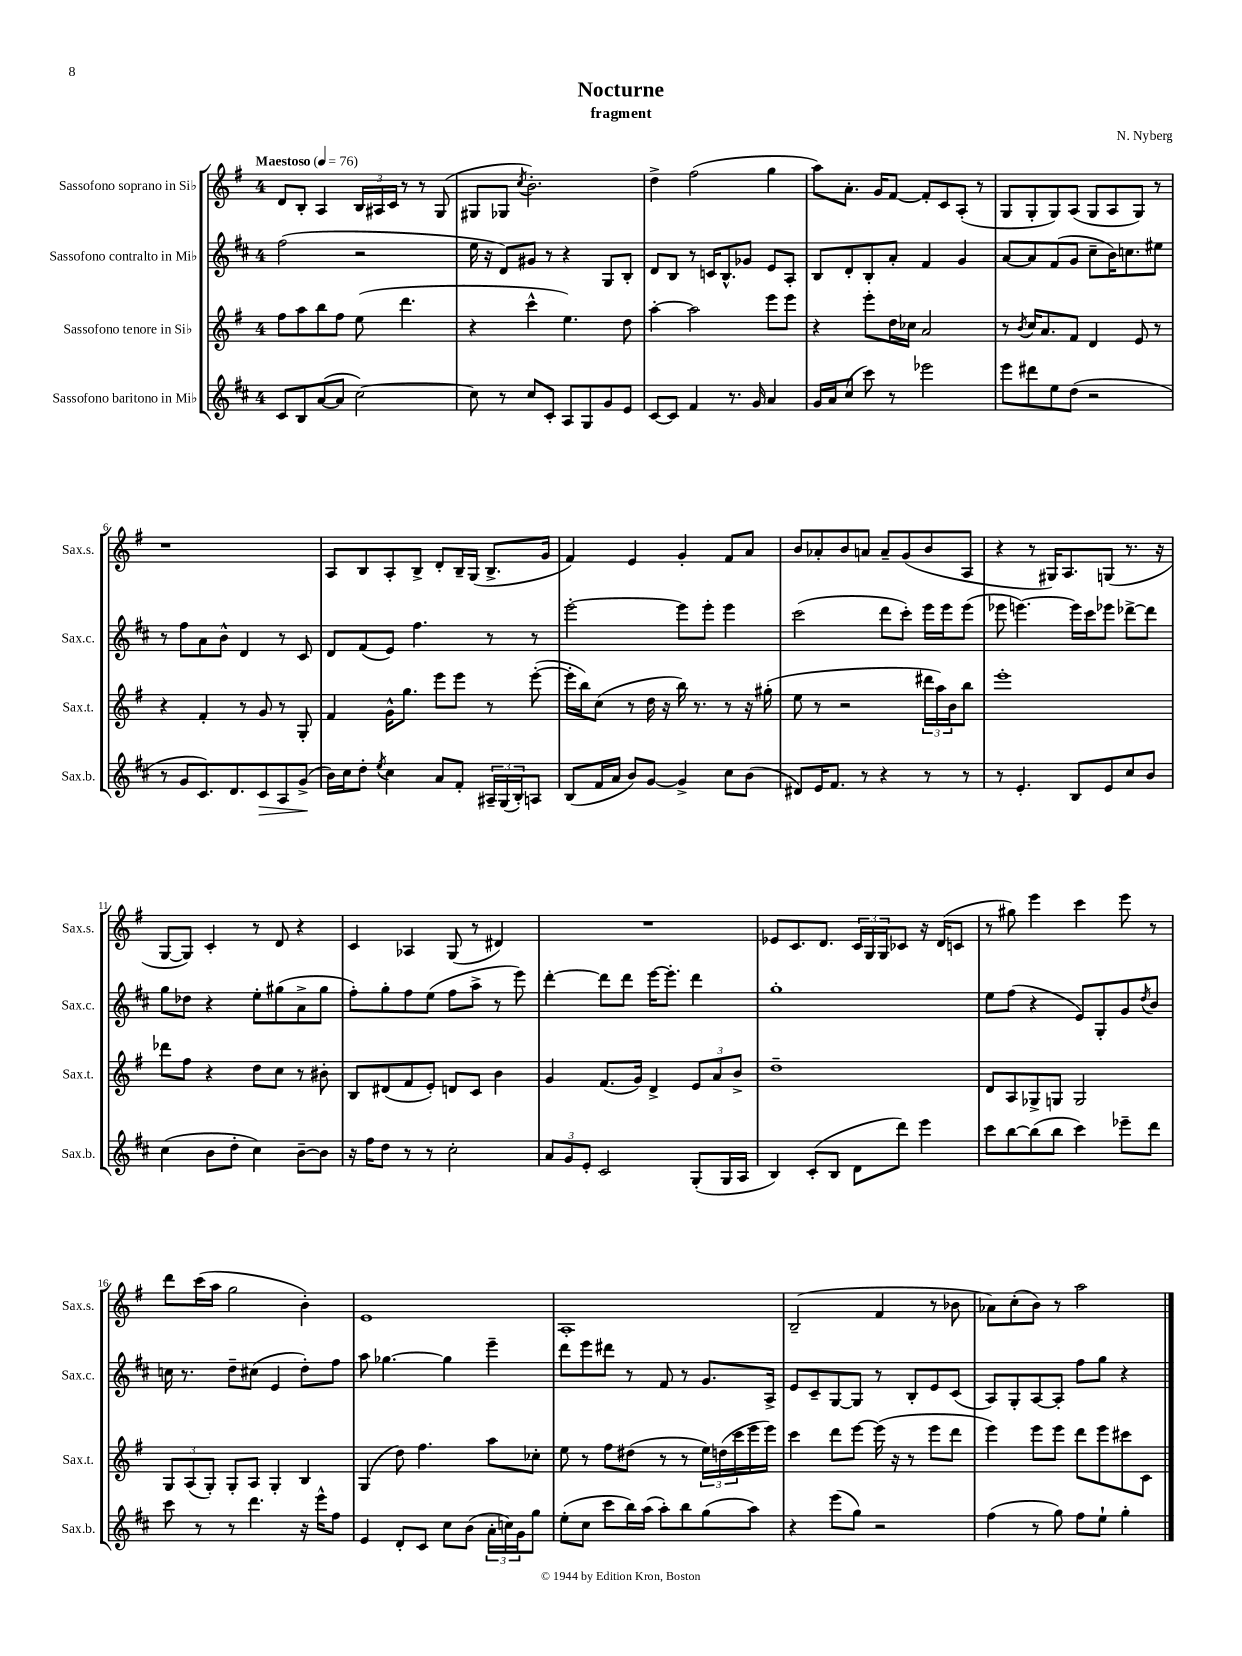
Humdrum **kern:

**kern	**kern	**kern	**kern
*staff4	*staff3	*staff2	*staff1
*clefG2	*clefG2	*clefG2	*clefG2
*k[f#c#]	*k[f#]	*k[f#c#]	*k[f#]
*M4/4	*M4/4	*M4/4	*M4/4
*MM76	*MM76	*MM76	*MM76
8c#	8ff#	(2ff#	8d
8B	8aa	.	8B'
([8a	8bb	.	4A
8a]	8ff#	.	.
[2cc#)	(8ee	2r	24B
.	.	.	24A#
.	.	.	24c
.	4.ddd	.	8r
.	.	.	8r
.	.	.	(8G
=	=	=	=
8cc#]	4r	16ee	8G#
.	.	16r	.
8r	.	8d)	8G-
.	.	.	8qcc
8cc#	4ccc^^	8g#	2.b')
8c#'	.	8r	.
8A	4.ee)	4r	.
8G	.	.	.
8g	.	8G	.
8e	8dd	8B'	.
=	=	=	=
[8c#	[4aa'	8d	4dd^
8c#]	.	8B	.
4f#	2aa]	8r	(2ff#
.	.	16c	.
.	.	8.B^^	.
8.r	.	.	.
.	.	8g-	.
16g	.	.	.
4a	8eee	8e	4gg
.	8eee	8A'	.
=	=	=	=
16g	4r	8B	8aa)
16a	.	.	.
(8cc#	.	8d'	8.a'
8ccc#)	8eee'	8B'	.
.	.	.	16g
8r	16dd	8a'	[8f#
.	16cc-	.	.
2eee-	2a	4f#	8f#']
.	.	.	8c
.	.	4g	(8A'
.	.	.	8r
=	=	=	=
8eee	8r	[8a	8G
.	8qb	.	.
8ddd#	16cc	8a]	8G'
.	8.a	.	.
8ee	.	(8f#	8G)
(8dd	8f#	8g	(8A
2r	4d	8cc#~	8G
.	.	16b)	8A
.	.	8.cc	.
.	8e	.	8G)
.	8r	8ee#	8r
=	=	=	=
8r	4r	8r	1r
8g	.	8ff#	.
8.c#)	4f#'	8a	.
.	.	8b^^	.
8.d	.	.	.
.	8r	4d	.
8c#	8g	.	.
8A	8r	8r	.
(8g^	8G'	8c#	.
=	=	=	=
16b)	4f#	8d	8A
16cc#	.	.	.
8dd'	.	(8f#	8B
8qee	.	.	.
4cc#	16g^^	8e)	8A'
.	8.gg	.	.
.	.	4.ff#	8B^
8a	8eee	.	8d'
8f#'	8eee	.	16B~
.	.	.	(16G
24A#~	8r	8r	8.B^
(24G	.	.	.
24B')	.	.	.
8A	([8eee'	8r	.
.	.	.	16g
=	=	=	=
(8B	16eee']	[2eee'	4f#)
.	16bb)	.	.
16f#	(8cc	.	.
16a	.	.	.
8b)	8r	.	4e
[8g	16dd	.	.
.	16r	.	.
4g^]	16bb)	8eee]	4g'
.	8.r	.	.
.	.	8eee'	.
8cc#	8r	4eee	8f#
(8b	16r	.	8a
.	(16gg#'	.	.
=	=	=	=
8d#)	8ee	(2ccc#	8b
16e	8r	.	8a-'
8.f#	.	.	.
.	2r	.	8b
8r	.	.	8a
4r	.	8ddd	8a~
.	.	8ccc#')	(8g
8r	24ddd#	16eee	8b
.	24aa)	.	.
.	.	16eee	.
.	24b	.	.
8r	8bb	(8eee	8A
=	=	=	=
8r	1eee'	8eee-	4r
4.e'	.	[4.eee)	.
.	.	.	8r
.	.	.	16G#)
.	.	.	8.A
8B	.	16eee]	.
.	.	16ccc#	.
8e	.	8eee-	(8G
8cc#	.	[8ddd-^	8.r
8b	.	8ddd-]	.
.	.	.	16r
=	=	=	=
(4cc#	8ddd-	8gg	[8G
.	8ff#	8dd-	8G])
8b	4r	4r	4c'
8dd'	.	.	.
4cc#)	8dd	8ee'	8r
.	8cc	(8gg#	8d
[8b~	8r	8a^	4r
8b]	8b#'	8gg#	.
=	=	=	=
16r	8B	8ff#')	4c
16ff#	.	.	.
8dd	(8d#	8gg'	.
8r	8f#	8ff#	4A-
8r	8e')	(8ee	.
2cc#'	8d	8ff#	(8G
.	8c	8aa^	8r
.	4b	8r	4d#)
.	.	8eee)	.
=	=	=	=
12a	4g	[4ddd'	1r
12g	.	.	.
12e'	.	.	.
2c#	(8.f#	8ddd]	.
.	.	8ddd	.
.	16g)	.	.
.	4d^	[16eee	.
.	.	8.eee']	.
(8G'	12e	4ddd	.
.	12a	.	.
16G	.	.	.
.	12b^	.	.
16A	.	.	.
=	=	=	=
4B)	1dd~	1gg'	8e-
.	.	.	8.c
(8c#'	.	.	.
.	.	.	8.d
8B	.	.	.
8d	.	.	24c
.	.	.	24G
.	.	.	24G
8ddd)	.	.	8c-
4eee	.	.	16r
.	.	.	(16d
.	.	.	8c
=	=	=	=
8ccc#	8d	8ee	8r
[8bb	8A	(8ff#	8gg#)
(8bb]	8G-^	4r	4eee
8bb	8G	.	.
4ccc#)	2G	8e)	4ccc
.	.	8G'	.
8eee-~	.	8g	8eee
.	.	8qdd	.
8ddd	.	8b	8r
=	=	=	=
8ccc#	12G	16cc	8ddd
.	.	8.r	.
.	(12A	.	.
8r	.	.	(16ccc
.	12G')	.	.
.	.	.	16aa
8r	8G'	8dd~	2gg
4.ddd	8A	(8cc#	.
.	4G'	4e	.
16r	4B	8dd')	4b')
16eee^^	.	.	.
8ff#	.	8ff#	.
=	=	=	=
4e	(4G	8aa	1e
.	.	[4.gg-	.
8d'	8dd)	.	.
8c#	4.ff#	.	.
8cc#	.	4gg-]	.
(8b	.	.	.
24a'	8aa	4eee~	.
24cc)	.	.	.
24g	.	.	.
8gg	8cc-'	.	.
=	=	=	=
(8ee'	8ee	8ddd	1A'
8cc#	8r	8eee	.
8ccc#	8ff#	8ddd#	.
16bb)	(8dd#	8r	.
(16aa	.	.	.
8aa')	8r	8f#	.
8bb	8r	8r	.
(8gg	24ee)	8.g	.
.	(24dd	.	.
.	24ccc	.	.
8aa)	16eee	.	.
.	16eee)	16A^	.
=	=	=	=
4r	4ccc	8e	(2B~
.	.	8c#~	.
(8eee	8ddd	[8G	.
8gg)	[8eee	8G]	.
2r	(16eee]	8r	4f#
.	16r	.	.
.	8r	8B'	.
.	8eee	8e	8r
.	8ddd	(8c#	8b-
=	=	=	=
(4ff#	4eee)	8A)	8a-)
.	.	8G'	(8cc'
8r	8eee	[8A	8b)
8gg)	8eee	8A']	8r
8ff#	8ddd	8ff#	2aa
8ee`	8eee	8gg	.
4gg'	8ccc#	4r	.
.	8c	.	.
==	==	==	==
*-	*-	*-	*-
